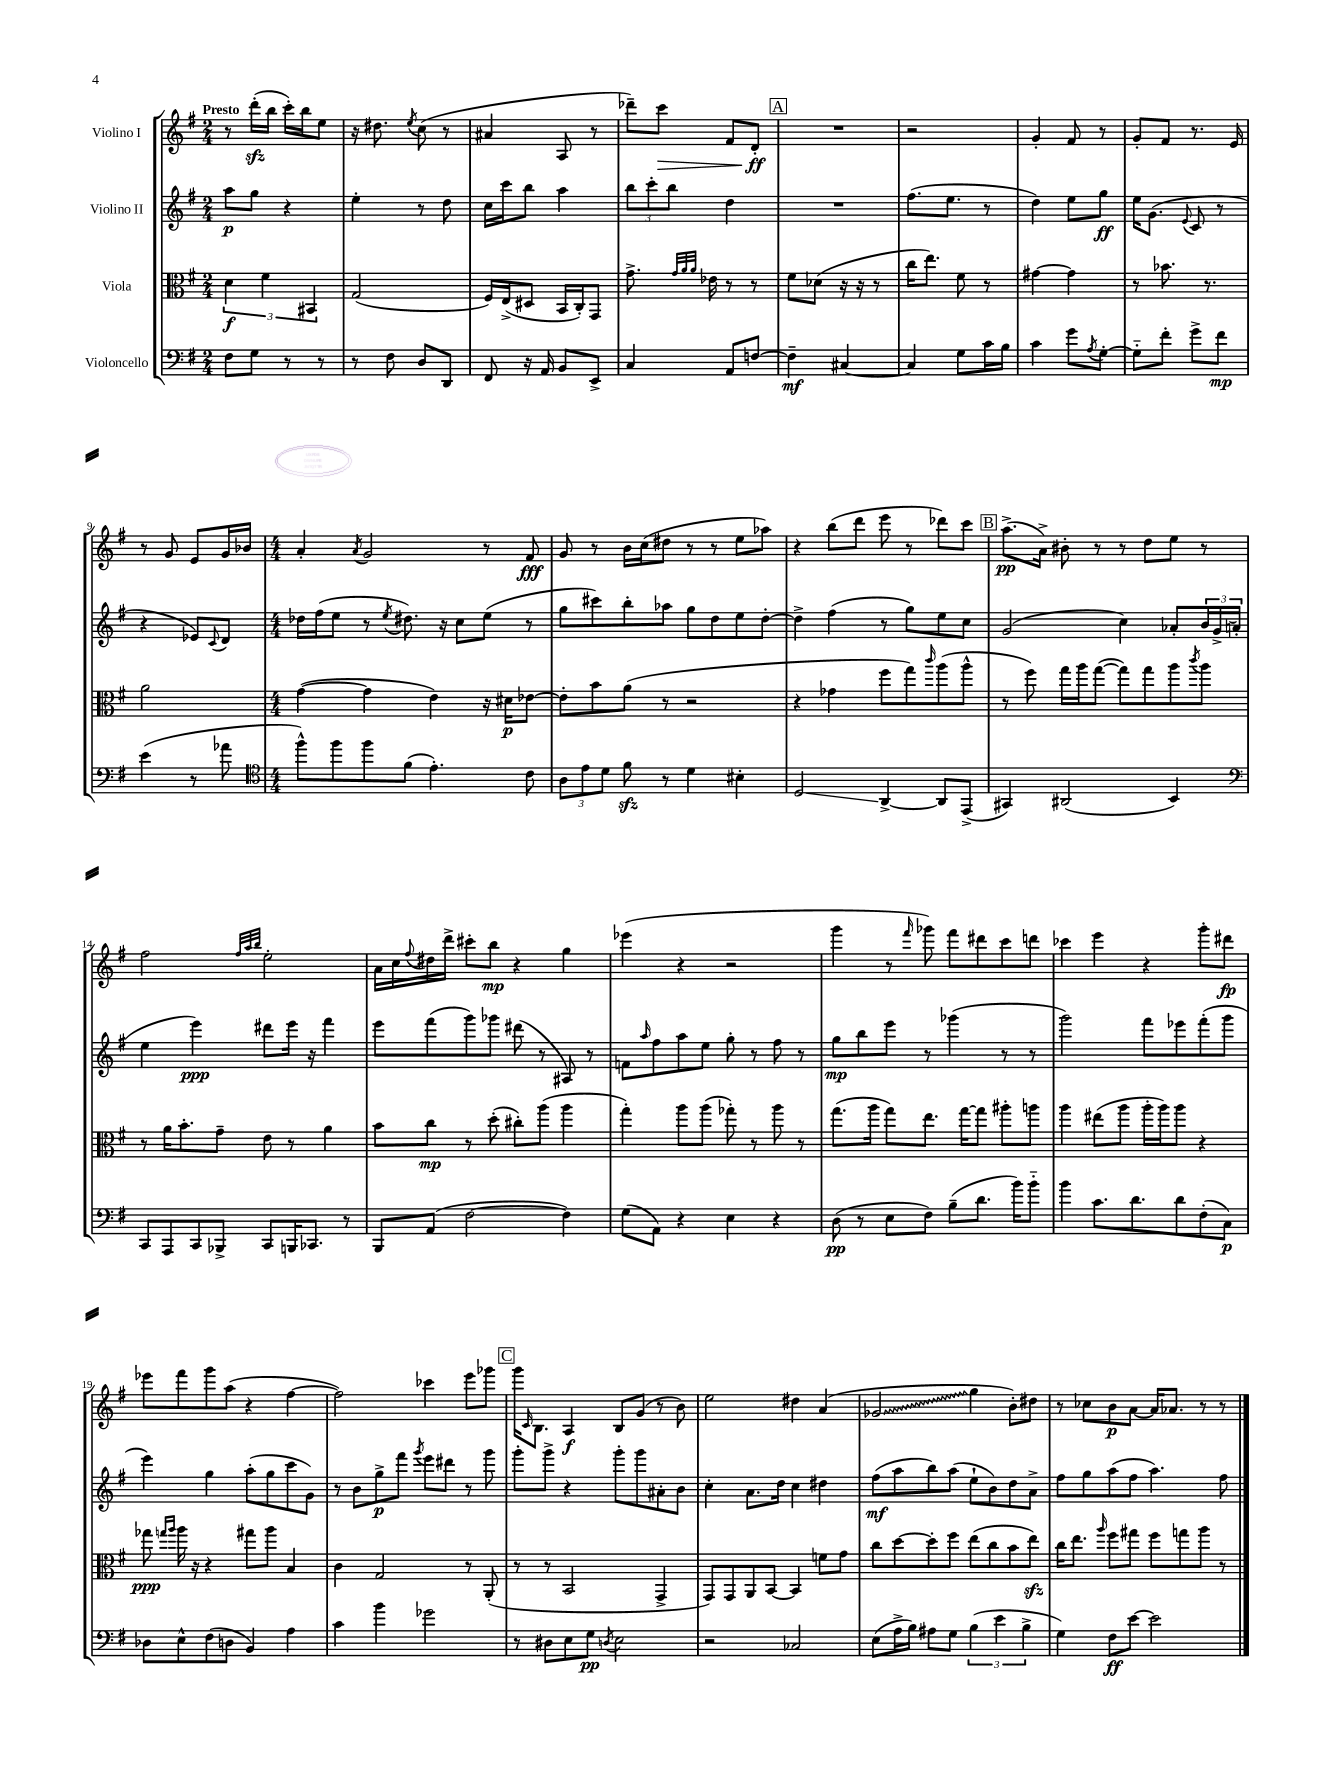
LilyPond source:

<<
\new StaffGroup <<
\new Staff = "s0" \with { instrumentName = "Violino I" } {
    \clef treble \key g \major \numericTimeSignature \time 2/4 \tempo "Presto"
    r8 d'''16-.\sfz( b''16 c'''16-.) b''16 e''8 |
    r16 dis''8. \acciaccatura { e''8 } c''8( r8 |
    ais'4 a8 r8 |
    des'''8--) c'''8\> fis'8 d'8-.\ff\! |
    \mark \markup { \box "A" } R2 |
    r2 |
    g'4-. fis'8 r8 |
    g'8-. fis'8 r8. e'16 |
    r8 g'8 e'8 g'16 bes'16 |
    \numericTimeSignature \time 4/4 a'4-. \acciaccatura { a'8 } g'2 r8 fis'8\fff |
    g'8 r8 b'16 c''16( dis''8 r8 r8 e''8 aes''8) |
    r4 b''8( d'''8 e'''8 r8 des'''8) c'''8 |
    \mark \markup { \box "B" } a''8.->\pp( a'16->) bis'8-. r8 r8 d''8 e''8 r8 |
    fis''2 \grace { fis''32 a''32 b''32 } e''2-. |
    a'16 c''16 \appoggiatura { fis''8 } dis''16 d'''16-> cis'''8-. b''8\mp r4 g''4 |
    ees'''4( r4 r2 |
    g'''4 r8 \grace { fis'''16 } ges'''8) fis'''8 dis'''8 c'''8 d'''8 |
    ces'''4 e'''4 r4 g'''8-. dis'''8\fp |
    ees'''8 fis'''8 g'''8 a''8( r4 fis''4~ |
    fis''2) ces'''4 e'''8 ges'''8 |
    \mark \markup { \box "C" } g'''16 \grace { c'16 } b8. a4\f b8 g'8( r8 b'8) |
    e''2 dis''4 a'4( |
    \once \override Glissando.style = #'zigzag ges'2\glissando g''4 b'8-.) dis''8 |
    r8 ces''8 b'8\p a'8~ a'16 aes'8. r8 r8 \bar "|." |
}
\new Staff = "s1" \with { instrumentName = "Violino II" } {
    \clef treble \key g \major \numericTimeSignature \time 2/4
    a''8\p g''8 r4 |
    e''4-. r8 d''8 |
    c''16 c'''16 b''8 a''4 |
    \tuplet 3/2 { b''8 c'''8-. b''8 } d''4 |
    \mark \markup { \box "A" } R2 |
    fis''8.( e''8. r8 |
    d''4) e''8 g''8\ff |
    e''16 g'8.( \appoggiatura { e'8 } c'8 r8 |
    r4 ees'8) \appoggiatura { c'8 } d'8 |
    \numericTimeSignature \time 4/4 des''16 fis''16( e''8 r8 \acciaccatura { e''8 } dis''8.) r16 c''8 e''8( r8 |
    g''8 cis'''8) b''8-. aes''8 g''8 d''8 e''8 d''8~-. |
    d''4-> fis''4( r8 g''8) e''8 c''8 |
    \mark \markup { \box "B" } g'2( c''4) aes'8-. \tuplet 3/2 { b'16 g'16-> a'16-.( } |
    e''4 e'''4\ppp) dis'''8 e'''16 r16 fis'''4 |
    e'''8 fis'''8( g'''8) ges'''8 dis'''8( r8 ais8) r8 |
    f'8 \grace { a''16 } fis''8 a''8 e''8 g''8-. r8 fis''8 r8 |
    g''8\mp b''8 e'''8 r8 ges'''4( r8 r8 |
    g'''2) fis'''8 ees'''8 fis'''8-.( g'''8 |
    e'''4) g''4 a''8-.( g''8 c'''8 g'8) |
    r8 b'8 g''8->\p fis'''8 \acciaccatura { g'''8 } e'''8 dis'''8 r8 g'''8 |
    \mark \markup { \box "C" } g'''8-. g'''8-> r4 g'''8-. g'''8 ais'8-. b'8 |
    c''4-. a'8. d''16 c''4 dis''4 |
    fis''8\mf( a''8 b''8) a''8( e''8-! b'8) d''8 a'8-> |
    fis''8 g''8 a''8( fis''8 a''4.) fis''8 \bar "|." |
}
\new Staff = "s2" \with { instrumentName = "Viola" } {
    \clef alto \key g \major \numericTimeSignature \time 2/4
    \tuplet 3/2 { d'4\f fis'4 bis,4 } |
    g2( |
    fis16) e16->( dis8 b,16 c16-.) g,8 |
    g'8.-> \grace { g'32 a'32 a'32 } ees'16 r8 r8 |
    \mark \markup { \box "A" } fis'8 des'8( r16 r16 r8 |
    c''16 e''8.) fis'8 r8 |
    gis'4~ gis'4 |
    r8 bes'8. r8. |
    a'2 |
    \numericTimeSignature \time 4/4 g'4~( g'4 e'4) r16 dis'16\p ees'8~ |
    ees'8-. b'8 a'8( r8 r2 |
    r4 ges'4 fis''8 g''8) \grace { c'''16 } a''8( a''8-^ |
    \mark \markup { \box "B" } r8 fis''8) g''16 a''16 g''8~( g''8) g''8 a''8 \acciaccatura { c'''8 } a''8 |
    r8 a'16 b'8.-. g'8-- e'8 r8 a'4 |
    b'8 c''8\mp r8 d''8-.( cis''8-.) a''8( a''4 |
    g''4-.) a''8 a''8( ges''8-.) r8 a''8 r8 |
    g''8.( a''16 g''8) e''8. g''16~ g''8 ais''8-. a''8 |
    a''4 eis''8( a''8 a''16-. a''16) a''8 r4 |
    ges''8\ppp \grace { g''16 a''16 } a''16 r16 r4 gis''8 a''8 b4 |
    c'4 g2 r8 a,8-.( |
    \mark \markup { \box "C" } r8 r8 b,2 g,4-> |
    g,8) g,8 a,8 b,8~ b,4 f'8 g'8 |
    c''8 d''8~ d''8-. fis''8 e''8( c''8 b'8 e''8\sfz) |
    c''16 e''8. \grace { a''16 } fis''8 gis''8 fis''8 g''8 a''8 r8 \bar "|." |
}
\new Staff = "s3" \with { instrumentName = "Violoncello" } {
    \clef bass \key g \major \numericTimeSignature \time 2/4
    fis8 g8 r8 r8 |
    r8 fis8 d8 d,8 |
    fis,8 r16 a,16 b,8 e,8-> |
    c4 a,8 f8~ |
    \mark \markup { \box "A" } f4--\mf cis4~ |
    cis4 g8 c'16 b16 |
    c'4 g'8 \acciaccatura { a8 } g8~-. |
    g8-_ fis'8-. g'8-> fis'8\mp |
    e'4( r8 aes'8 |
    \numericTimeSignature \time 4/4 \clef tenor fis''8-^) fis''8 fis''8 fis'8( e'4.-.) c'8 |
    \tuplet 3/2 { a8 e'8 d'8 } fis'8\sfz r8 d'4 bis4-. |
    d2\glissando a,4~-> a,8 e,8->( |
    \mark \markup { \box "B" } gis,4) ais,2( b,4) |
    \clef bass c,8 a,,8 c,8 bes,,8-> c,8 b,,16 ces,8. r8 |
    b,,8 a,8( fis2~ fis4) |
    g8( a,8) r4 e4 r4 |
    d8\pp( r8 e8 fis8) b8--( d'8. b'16) b'8-_ |
    b'4 c'8. d'8. d'8 fis8-.( c8\p) |
    des8 e8-^ fis8( d8 b,4) a4 |
    c'4 b'4 ges'2 |
    \mark \markup { \box "C" } r8 dis8 e8 g8\pp \acciaccatura { d8 } e2 |
    r2 ces2 |
    e8( a16-> b16) ais8 g8 \tuplet 3/2 { b4( e'4 b4-> } |
    g4) fis8\ff e'8~ e'2 \bar "|." |
}
>>
>>
